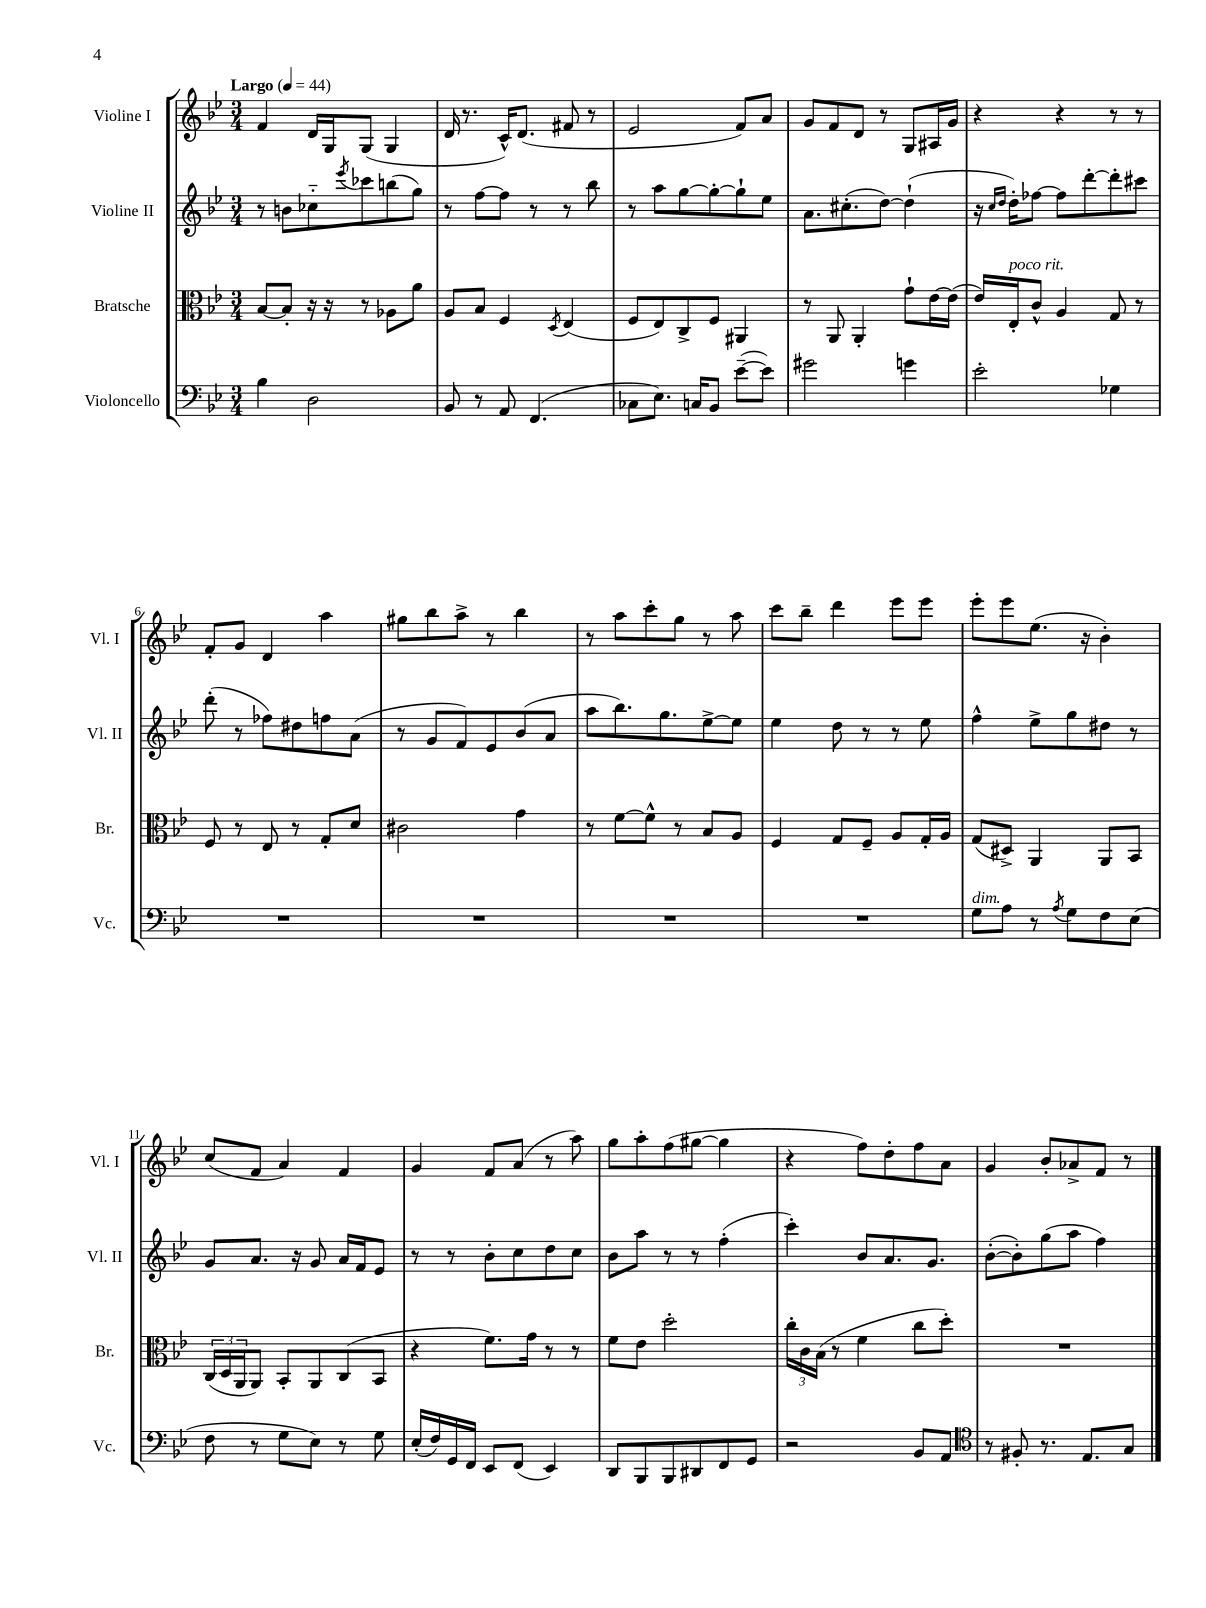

**kern	**kern	**kern	**kern
*staff4	*staff3	*staff2	*staff1
*clefF4	*clefC3	*clefG2	*clefG2
*k[b-e-]	*k[b-e-]	*k[b-e-]	*k[b-e-]
*M3/4	*M3/4	*M3/4	*M3/4
*MM44	*MM44	*MM44	*MM44
4B-	[8B-	8r	4f
.	8B-']	8b	.
2D	16r	8cc-'~	16d
.	16r	.	16G
.	.	8qeee-	.
.	8r	8ccc-	(8G
.	8A-	(8bb	4G
.	8a	8gg)	.
=	=	=	=
8BB-	8A	8r	16d
.	.	.	8.r
8r	8B-	[8ff	.
8AA	4F	8ff]	16c^^)
.	.	.	(8.d
(4.FF	.	8r	.
.	8qD	.	.
.	(4E-	8r	8f#
.	.	8bb-	8r
=	=	=	=
8C-	8F	8r	2e-
8.E-)	8E-)	8aa	.
.	8C^	[8gg	.
16C	.	.	.
8BB-	8F	8gg'_	.
([8e-~	4AA#	8gg`]	8f)
8e-])	.	8ee-	8a
=	=	=	=
2g#	8r	8.a	8g
.	8AA	.	8f
.	.	(8.cc#'	.
.	4AA'	.	8d
.	.	[8dd)	8r
4g	8g`	(4dd`]	8G
.	[16e-	.	16A#
.	(16e-]	.	16g
=	=	=	=
2e-'	16e-)	16r	4r
.	.	16qqcc	.
.	.	16qqdd	.
.	16E-'	16dd')	.
.	8c^^	[8ff-	.
.	4A	8ff-]	4r
.	.	[8ddd'	.
4G-	8G	8ddd']	8r
.	8r	8ccc#	8r
=	=	=	=
2.r	8F	(8ddd'	8f'
.	8r	8r	8g
.	8E-	8ff-)	4d
.	8r	8dd#	.
.	8G'	8ff	4aa
.	8d	(8a	.
=	=	=	=
2.r	2c#	8r	8gg#
.	.	8g	8bb-
.	.	8f)	8aa^
.	.	8e-	8r
.	4g	(8b-	4bb-
.	.	8a	.
=	=	=	=
2.r	8r	8aa	8r
.	[8f	8.bb-)	8aa
.	8f^^]	.	8ccc'
.	.	8.gg	.
.	8r	.	8gg
.	8B-	[8ee-^	8r
.	8A	8ee-]	8aa
=	=	=	=
2.r	4F	4ee-	8ccc
.	.	.	8bb-~
.	8G	8dd	4ddd
.	8F~	8r	.
.	8A	8r	8eee-
.	16G'	8ee-	8eee-
.	16A	.	.
=	=	=	=
8G	(8G	4ff^^	8eee-'
8A	8D#^)	.	8eee-
8r	4AA	8ee-^	(8.ee-
8qA	.	.	.
8G	.	8gg	.
.	.	.	16r
8F	8AA	8dd#	4b-')
(8E-	8BB-	8r	.
=	=	=	=
8F	(24C	8g	(8cc
.	24D	.	.
.	24AA	.	.
8r	8AA)	8.a	8f
8G	8BB-'	.	4a)
.	.	16r	.
8E-)	8AA	8g	.
8r	(8C	16a	4f
.	.	16f	.
8G	8BB-	8e-	.
=	=	=	=
(16E-'	4r	8r	4g
16F)	.	.	.
16GG	.	8r	.
16FF	.	.	.
8EE-	8.f)	8b-'	8f
(8FF	.	8cc	(8a
.	16g	.	.
4EE-)	8r	8dd	8r
.	8r	8cc	8aa)
=	=	=	=
8DD	8f	8b-	8gg
8BBB-	8e-	8aa	8aa'
8BBB-	2dd'	8r	(8ff
8DD#	.	8r	[8gg#
8FF	.	(4ff'	4gg#]
8GG	.	.	.
=	=	=	=
2r	24cc'	4ccc')	4r
.	24c	.	.
.	(24B-	.	.
.	8r	.	.
.	4f	8b-	8ff)
.	.	8.a	8dd'
8BB-	8cc	.	8ff
.	.	8.g	.
8AA	8dd')	.	8a
=	=	=	=
*clefC4	*	*	*
8r	2.r	([8b-'	4g
8F#'	.	8b-'])	.
8.r	.	(8gg	8b-'
.	.	8aa	8a-^
8.E-	.	.	.
.	.	4ff)	8f
8G	.	.	8r
==	==	==	==
*-	*-	*-	*-
